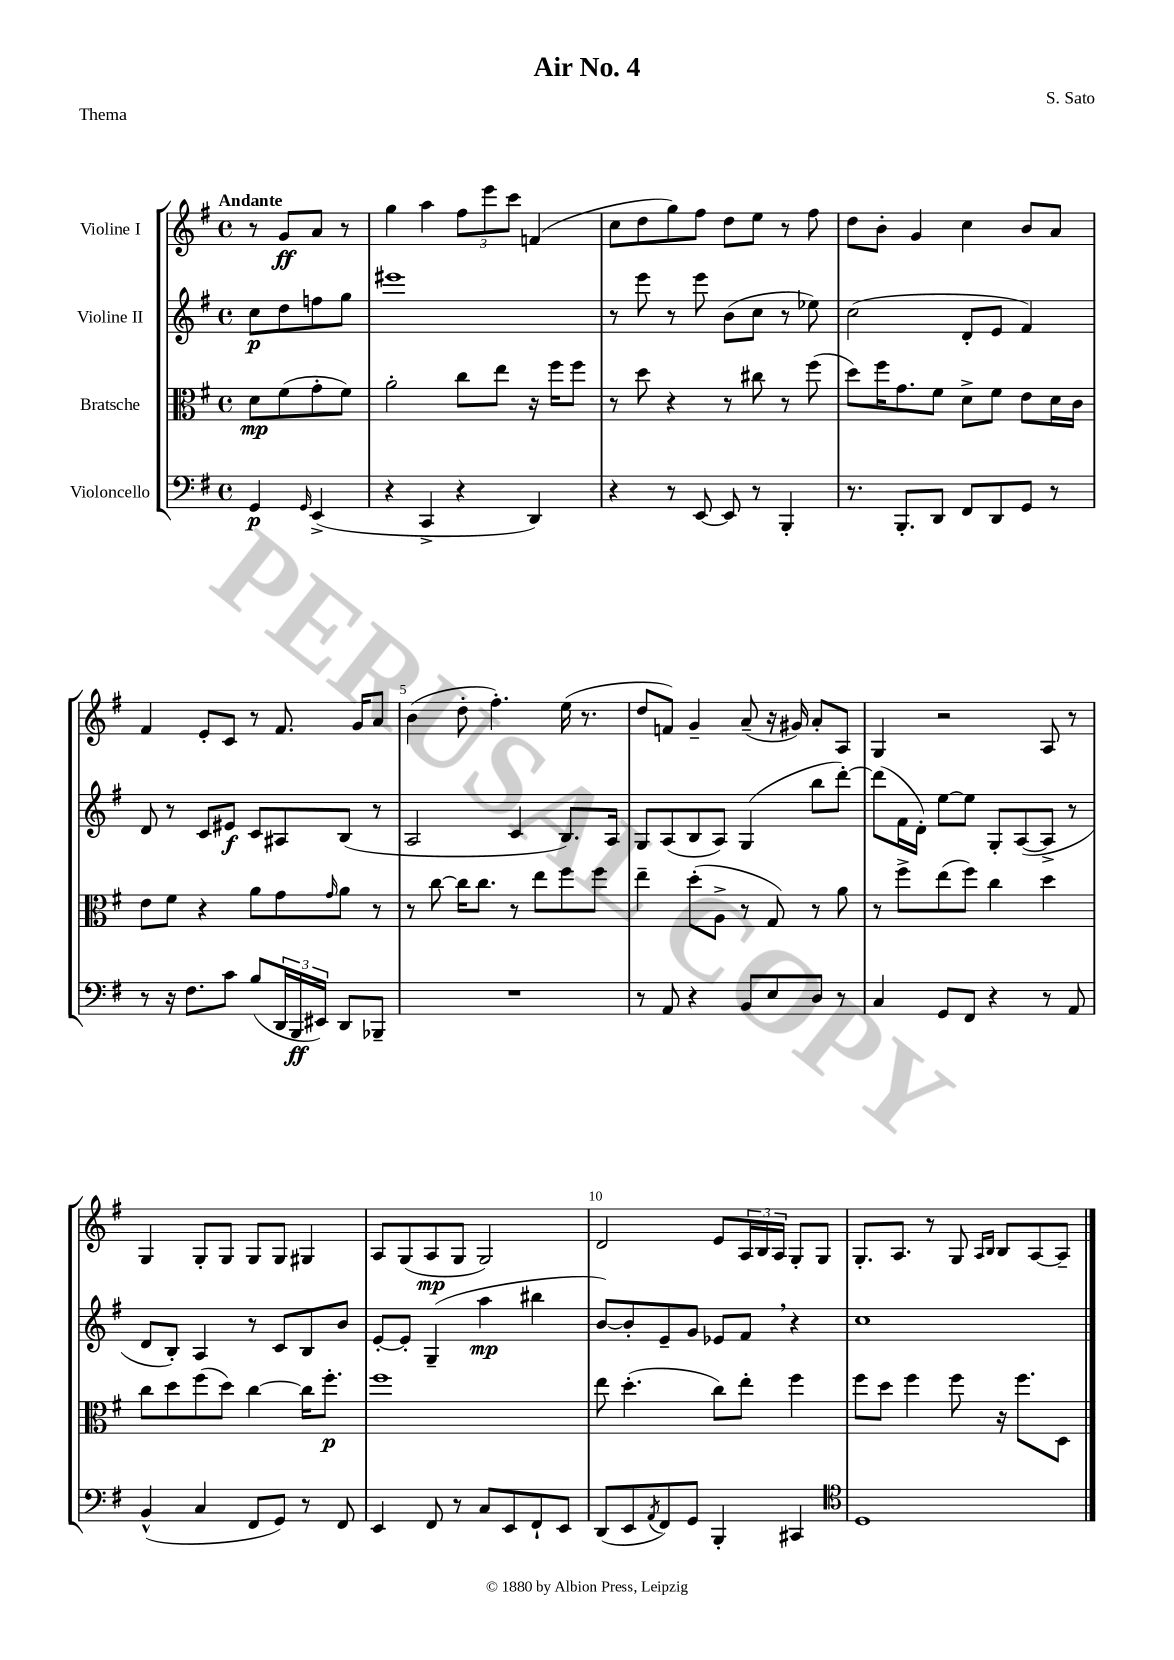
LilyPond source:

\header { title = "Air No. 4" composer = "S. Sato" piece = "Thema" }
<<
\new StaffGroup <<
\new Staff = "s0" \with { instrumentName = "Violine I" } {
    \clef treble \key g \major \defaultTimeSignature \time 4/4 \partial 2 \tempo "Andante"
    r8 g'8\ff a'8 r8 |
    g''4 a''4 \tuplet 3/2 { fis''8 e'''8 c'''8 } f'4( |
    c''8 d''8 g''8) fis''8 d''8 e''8 r8 fis''8 |
    d''8 b'8-. g'4 c''4 b'8 a'8 |
    fis'4 e'8-. c'8 r8 fis'8. g'16 a'8 |
    b'4( d''8-. fis''4.-.) e''16( r8. |
    d''8 f'8) g'4-- a'8--( r16 gis'16) a'8-. a8 |
    g4 r2 a8 r8 |
    g4 g8-. g8 g8 g8 gis4 |
    a8 g8( a8\mp g8 g2) |
    d'2 e'8 \tuplet 3/2 { a16 b16 a16 } g8-. g8 |
    g8.-. a8. r8 g8 \grace { a16 b16 } b8 a8~ a8-- \bar "|." |
}
\new Staff = "s1" \with { instrumentName = "Violine II" } {
    \clef treble \key g \major \defaultTimeSignature \time 4/4 \partial 2
    c''8\p d''8 f''8 g''8 |
    eis'''1 |
    r8 e'''8 r8 e'''8 b'8( c''8 r8 ees''8) |
    c''2( d'8-. e'8 fis'4) |
    d'8 r8 c'8 eis'8\f c'8 ais8 b8( r8 |
    a2 c'4 b8.) a16 |
    g8 a8( b8 a8) g4( b''8 d'''8~-.) |
    d'''8( fis'16 d'16-.) e''8~ e''8 g8-. a8~( a8-> r8 |
    d'8 b8-.) a4 r8 c'8 b8 b'8 |
    e'8~-. e'8-. g4--( a''4\mp bis''4 |
    b'8~) b'8-. e'8-- g'8 ees'8 fis'8 \breathe r4 |
    c''1 \bar "|." |
}
\new Staff = "s2" \with { instrumentName = "Bratsche" } {
    \clef alto \key g \major \defaultTimeSignature \time 4/4 \partial 2
    d'8\mp fis'8( g'8-. fis'8) |
    a'2-. c''8 e''8 r16 fis''16 fis''8 |
    r8 d''8 r4 r8 cis''8 r8 fis''8( |
    d''8) fis''16 g'8. fis'8 d'8-> fis'8 e'8 d'16 c'16 |
    e'8 fis'8 r4 a'8 g'8 \grace { g'16 } a'8 r8 |
    r8 c''8~ c''16 c''8. r8 e''8 fis''8 fis''8 |
    e''4-- d''8-.( a8-> r8 g8) r8 a'8 |
    r8 fis''8-> e''8( fis''8) c''4 d''4 |
    c''8 d''8 fis''8( d''8) c''4~ c''16 fis''8.-.\p |
    fis''1 |
    e''8 d''4.-.( c''8) e''8-. fis''4 |
    fis''8 d''8 fis''4 fis''8 r16 fis''8. d8 \bar "|." |
}
\new Staff = "s3" \with { instrumentName = "Violoncello" } {
    \clef bass \key g \major \defaultTimeSignature \time 4/4 \partial 2
    g,4\p \grace { g,16 } e,4->( |
    r4 c,4-> r4 d,4) |
    r4 r8 e,8~ e,8 r8 b,,4-. |
    r8. b,,8.-. d,8 fis,8 d,8 g,8 r8 |
    r8 r16 fis8. c'8 b8( \tuplet 3/2 { d,16 b,,16\ff eis,16) } d,8 bes,,8-- |
    R1 |
    r8 a,8 r4 b,8 e8 d8 r8 |
    c4 g,8 fis,8 r4 r8 a,8 |
    b,4-^( c4 fis,8 g,8) r8 fis,8 |
    e,4 fis,8 r8 c8 e,8 fis,8-! e,8 |
    d,8( e,8 \acciaccatura { a,8 } fis,8) g,8 b,,4-. cis,4 |
    \clef tenor d1 \bar "|." |
}
>>
>>
\layout { \context { \Score \override BarNumber.break-visibility = ##(#f #t #t) barNumberVisibility = #(every-nth-bar-number-visible 5) } }
